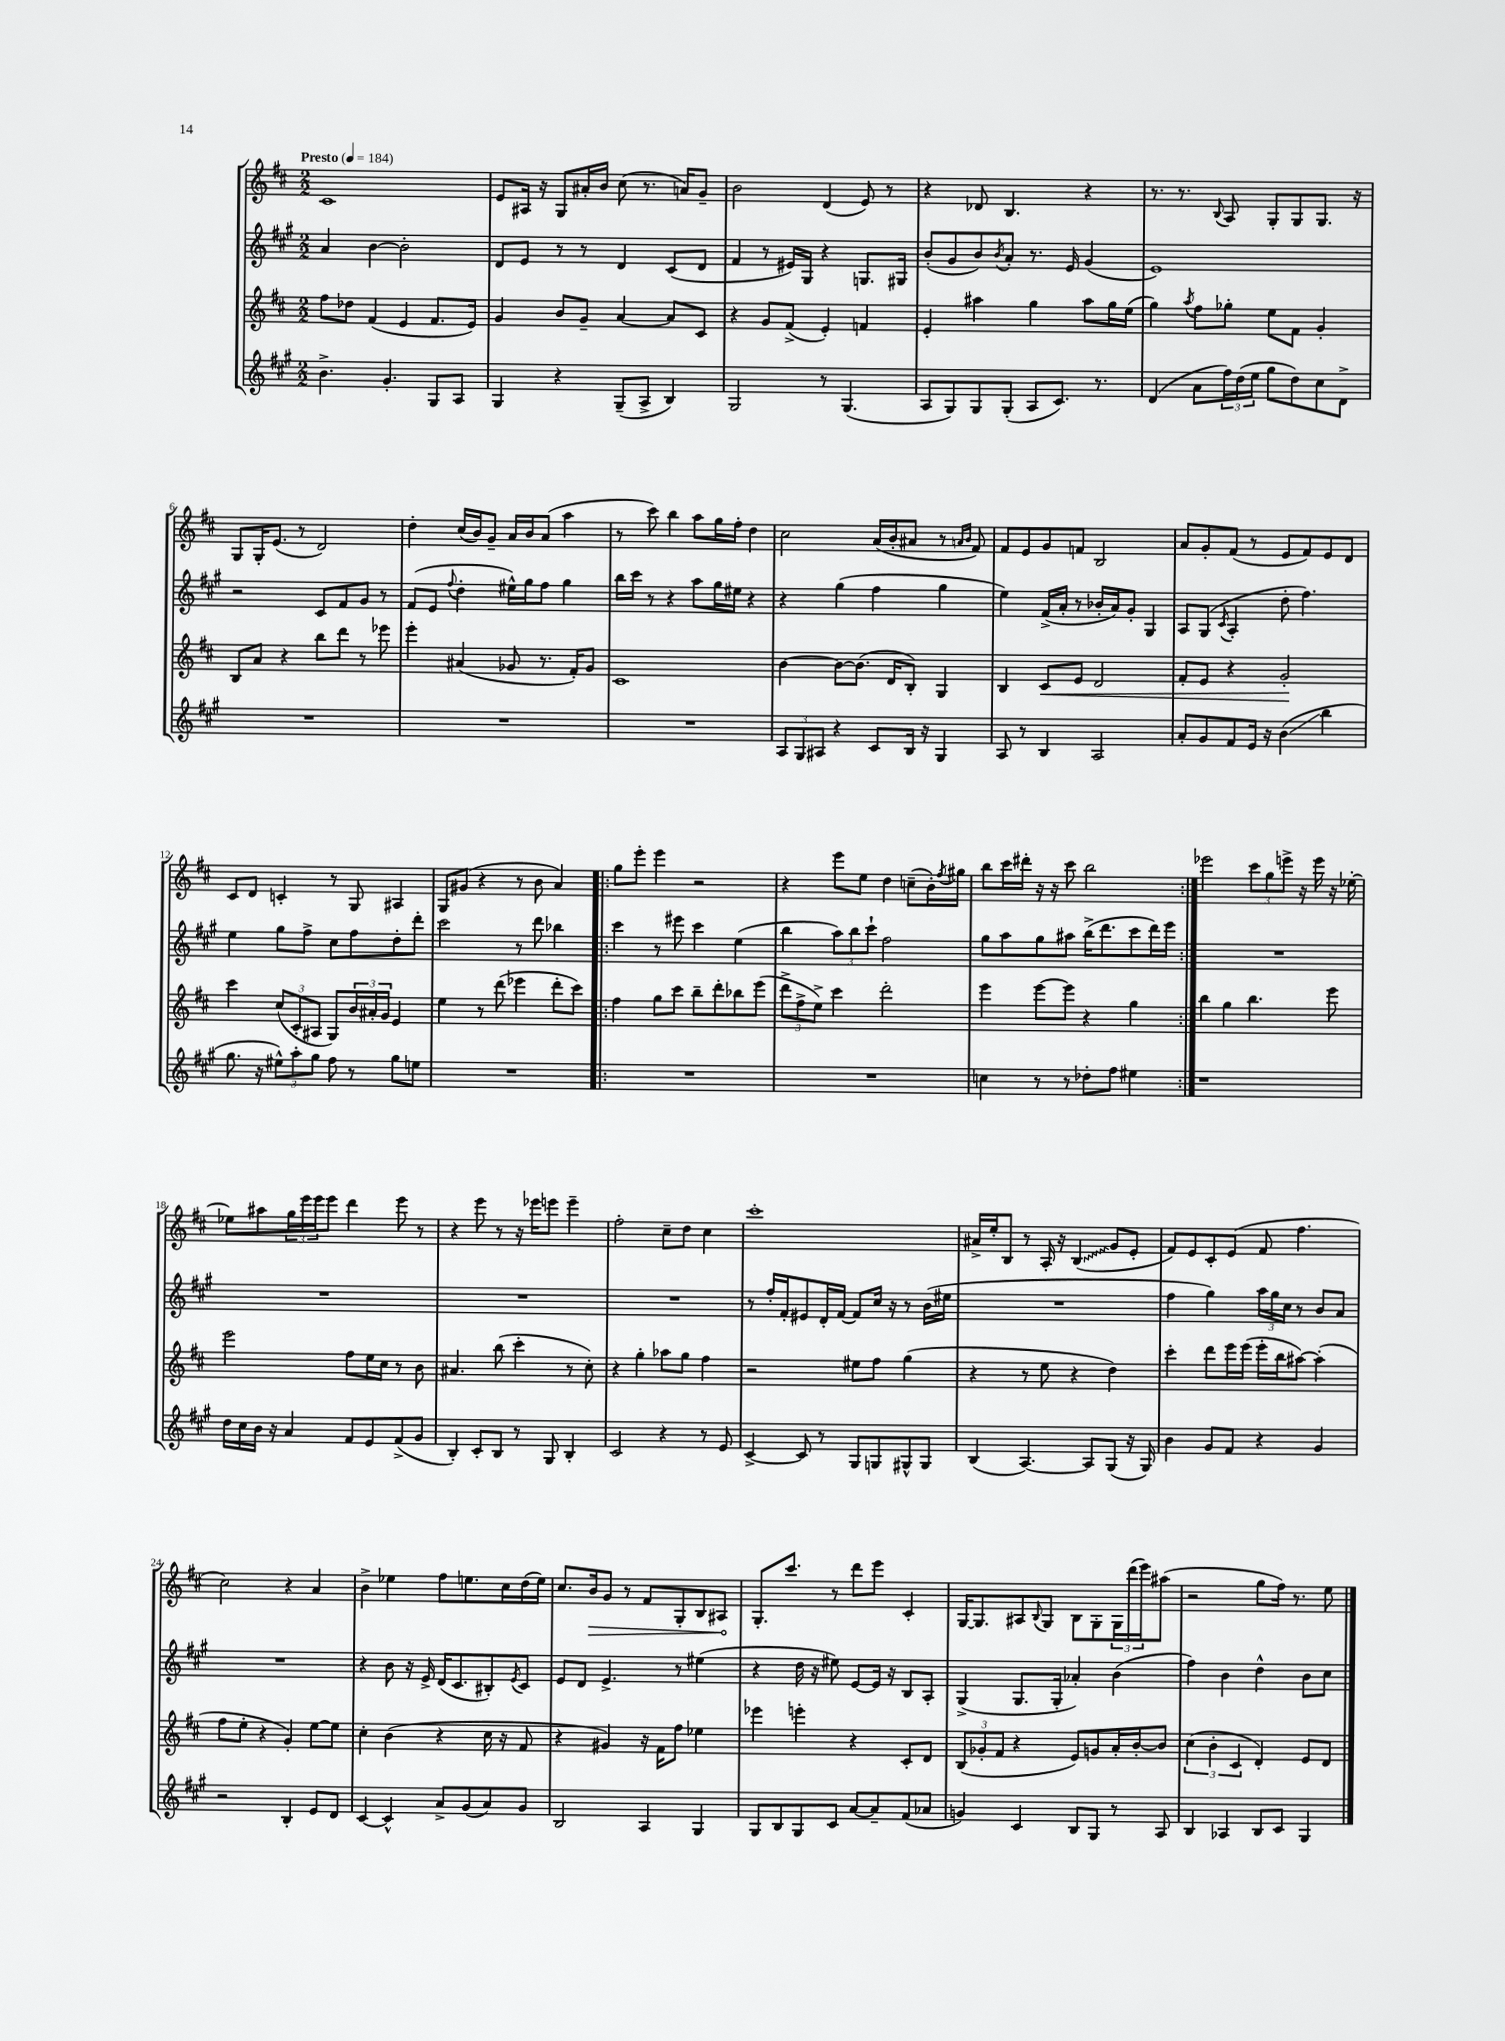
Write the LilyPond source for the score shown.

<<
\new StaffGroup <<
\new Staff = "s0" {
    \clef treble \key d \major \numericTimeSignature \time 2/2 \tempo "Presto" 4 = 184
    cis'1 |
    e'8 ais16 r16 g8 ais'16-. b'16 cis''8( r8. a'16) g'8-- |
    b'2 d'4( e'8) r8 |
    r4 des'8 b4. r4 |
    r8. r8. \appoggiatura { b8 } a8 g8-. g8 g8. r16 |
    g8 g16-. e'8.( r8 d'2) |
    d''4-. cis''16( b'16) g'8-- a'16 b'16 a'8( a''4 |
    r8 cis'''8) b''4 a''8 g''16 fis''16-. d''4 |
    cis''2 a'16( b'16-. ais'8 r8 \grace { a'16 b'16 } fis'8) |
    fis'8 e'8 g'8 f'8 b2 |
    a'8 g'8-. fis'8( r8 e'8 fis'8) e'8 d'8 |
    cis'8 d'8 c'4-. r8 g8 ais4 |
    g8 gis'8( r4 r8 b'8 a'4) |
    \repeat volta 2 { g''8 e'''8-. e'''4 r2 |
    r4 e'''8 e''8 d''4 c''8--( b'16-.) \acciaccatura { fis''8 } gis''16 |
    b''8 cis'''16 dis'''16-. r16 r16 cis'''8 b''2 | }
    ees'''2 \tuplet 3/2 { cis'''8 g''8 e'''8-> } r16 e'''16 r16 ees''16~-. |
    ees''8 ais''8 \tuplet 3/2 { g''16 e'''16 e'''16 } e'''8 d'''4 e'''8 r8 |
    r4 e'''8 r8 r16 ees'''16 e'''8 e'''4-- |
    fis''2-. cis''8-- d''8 cis''4 |
    cis'''1-. |
    ais'16-> e''16-. b8 r8 a16-. r16 \once \override Glissando.style = #'zigzag b4\glissando( g'8 e'8-. |
    fis'8) e'8 cis'8-. e'8( fis'8 fis''4. |
    cis''2) r4 a'4 |
    b'4-> ees''4 fis''8 e''8. cis''16 d''16( e''16) |
    cis''8. \once \override Hairpin.circled-tip = ##t b'16\> g'8 r8 fis'8 g8-. b8 ais8\! |
    g8.-. cis'''8. r8 d'''8 e'''8 cis'4-. |
    g16~ g8. ais8 \appoggiatura { b8 } g8 b8 g8-. \tuplet 3/2 { g16 d'''16( e'''16) } ais''8( |
    r2 g''8 fis''16) r8. e''8 \bar "|." |
}
\new Staff = "s1" {
    \clef treble \key a \major \numericTimeSignature \time 2/2
    a'4 b'4~ b'2-. |
    d'8 e'8 r8 r8 d'4 cis'8( d'8 |
    fis'4 r8 eis'16) gis16 r4 g8. gis16 |
    b'8-.( gis'8 b'8) \acciaccatura { b'8 } a'8-. r8. e'16 gis'4( |
    e'1) |
    r2 cis'8 fis'8 gis'8 r8 |
    fis'8( e'8 \appoggiatura { fis''8 } d''4-. eis''16-^) gis''16 fis''8 gis''4 |
    b''16 cis'''16 r8 r4 a''8 gis''16 eis''16 r4 |
    r4 gis''4( fis''4 gis''4 |
    e''4) fis'16->( a'16-. r8 bes'16-. a'16) gis'8-. gis4 |
    a8 gis8( \acciaccatura { cis'8 } a4-. d''8-. fis''4.) |
    e''4 gis''8 fis''8-> cis''8 fis''8 d''8-. d'''8-. |
    cis'''2 r8 d'''8 bes''4 |
    \repeat volta 2 { cis'''4 r8 eis'''8 cis'''4 e''4( |
    b''4 \tuplet 3/2 { a''8) b''8 cis'''8-! } fis''2 |
    gis''8 a''8 gis''8 ais''8 b''16->( d'''8. cis'''8 d'''16) e'''16 | }
    R1 |
    R1 |
    R1 |
    R1 |
    r8 fis''16-. fis'16-. eis'8 d'16-. fis'16~ fis'8 cis''16 r16 r8 b'16( eis''16 |
    R1 |
    fis''4 gis''4) \tuplet 3/2 { a''16 gis''16 cis''16 } r8 b'8 a'8 |
    R1 |
    r4 b'8 r16 e'16-> d'16( cis'8. bis8-.) \acciaccatura { e'8 } cis'8 |
    e'8 d'8 e'4.-> r8 eis''4( |
    r4 d''16 r16 eis''8) e'8~ e'16 r16 b8 a8-. |
    gis4->( gis8. gis16-. aes'4-.) b'4( |
    fis''4) b'4 d''4-^ b'8 cis''8 \bar "|." |
}
\new Staff = "s2" {
    \clef treble \key d \major \numericTimeSignature \time 2/2
    fis''8 des''8 fis'4( e'4 fis'8. e'16) |
    g'4 b'8 g'8-- a'4~ a'8 cis'8 |
    r4 g'8 fis'8->( e'4-.) f'4 |
    e'4-. ais''4 g''4 ais''8 g''16 e''16( |
    g''4) \acciaccatura { a''8 } fis''8 ges''8-. e''8 fis'8 g'4-. |
    b8 a'8 r4 b''8 d'''8 r8 ees'''8 |
    e'''4-. ais'4( ges'8 r8. fis'16-.) ges'8 |
    cis'1 |
    b'4~ b'8~ b'8.( d'16 b8-.) g4 |
    b4 cis'8\< e'8 d'2 |
    fis'8-. e'8 r4 g'2-.\! |
    cis'''4 \tuplet 3/2 { cis''8( cis'8-. ais8 } g8) \tuplet 3/2 { b'16 ais'16-. g'16 } e'4 |
    e''4 r8 d'''8( ees'''4 d'''8-. cis'''8) |
    \repeat volta 2 { fis''4 g''8 cis'''8 b''8-- d'''8-. bes''8 e'''8( |
    \tuplet 3/2 { d'''8-> fis''8-> e''8->) } cis'''4 d'''2-. |
    e'''4 e'''8~ e'''8 r4 g''4 | }
    b''4 g''4 b''4. e'''8 |
    e'''2 fis''8 e''16 cis''16 r8 b'8 |
    ais'4. b''8( cis'''4-. r8 cis''8-.) |
    r4 g''4-. aes''8 g''8 fis''4 |
    r2 eis''8 fis''8 g''4( |
    r4 r8 e''8 r4 d''4) |
    cis'''4-. d'''8 e'''16 e'''16( e'''16-. b''16 ais''8~) ais''4-.( |
    fis''8 e''8-. r4 g'4-.) e''8~ e''8 |
    cis''4-. b'4( r4 cis''16 r16 fis'8 |
    r4 gis'4) r16 fis'16 fis''8 ees''4 |
    ees'''4 e'''4-. r4 cis'8-. d'8 |
    \tuplet 3/2 { b8( ges'8-. fis'8 } r4 e'8) g'8 a'16-. b'16~-. b'8 |
    \tuplet 3/2 { cis''4( b'4-. cis'4 } d'4-.) e'8 d'8 \bar "|." |
}
\new Staff = "s3" {
    \clef treble \key a \major \numericTimeSignature \time 2/2
    b'4.-> gis'4.-. gis8 a8 |
    gis4 r4 gis8--( a8-> b4) |
    gis2 r8 gis4.( |
    a8 gis8) gis8 gis8-.( a8 cis'8.) r8. |
    d'4( a'8 \tuplet 3/2 { fis''16) d''16( e''16 } gis''8 d''8) cis''8 d'8-> |
    R1 |
    R1 |
    R1 |
    \tuplet 3/2 { a8 gis8 ais8 } r4 cis'8 b16 r16 gis4 |
    a8 r8 b4 a2 |
    a'8-. gis'8 fis'8 e'16 r16 b'4\glissando( b''4 |
    gis''8. r16 \tuplet 3/2 { eis''8-^) a''8-. gis''8 } fis''8 r8 gis''8 e''8 |
    R1 |
    \repeat volta 2 { R1 |
    R1 |
    c''4 r8 r8 des''8-. fis''8 eis''4 | }
    r1 |
    d''16 cis''16 b'16 r16 a'4 fis'8 e'8 fis'8->( gis'8 |
    b4-.) cis'8-. b8 r8 gis8 b4-. |
    cis'2 r4 r8 e'8 |
    cis'4~-> cis'8 r8 gis8 g8 gis8-^ gis8 |
    b4( a4.~) a8 gis8( r16 gis16) |
    b'4 gis'8 fis'8 r4 gis'4 |
    r2 b4-. e'8 d'8 |
    cis'4~ cis'4-^ a'8-> gis'8( a'8) gis'8 |
    b2 a4 gis4 |
    gis8 b8 gis8 cis'8 a'8~ a'8-- fis'8( aes'8 |
    g'4) cis'4 b8 gis8 r8 a8 |
    b4 aes4 b8 cis'8 gis4 \bar "|." |
}
>>
>>
